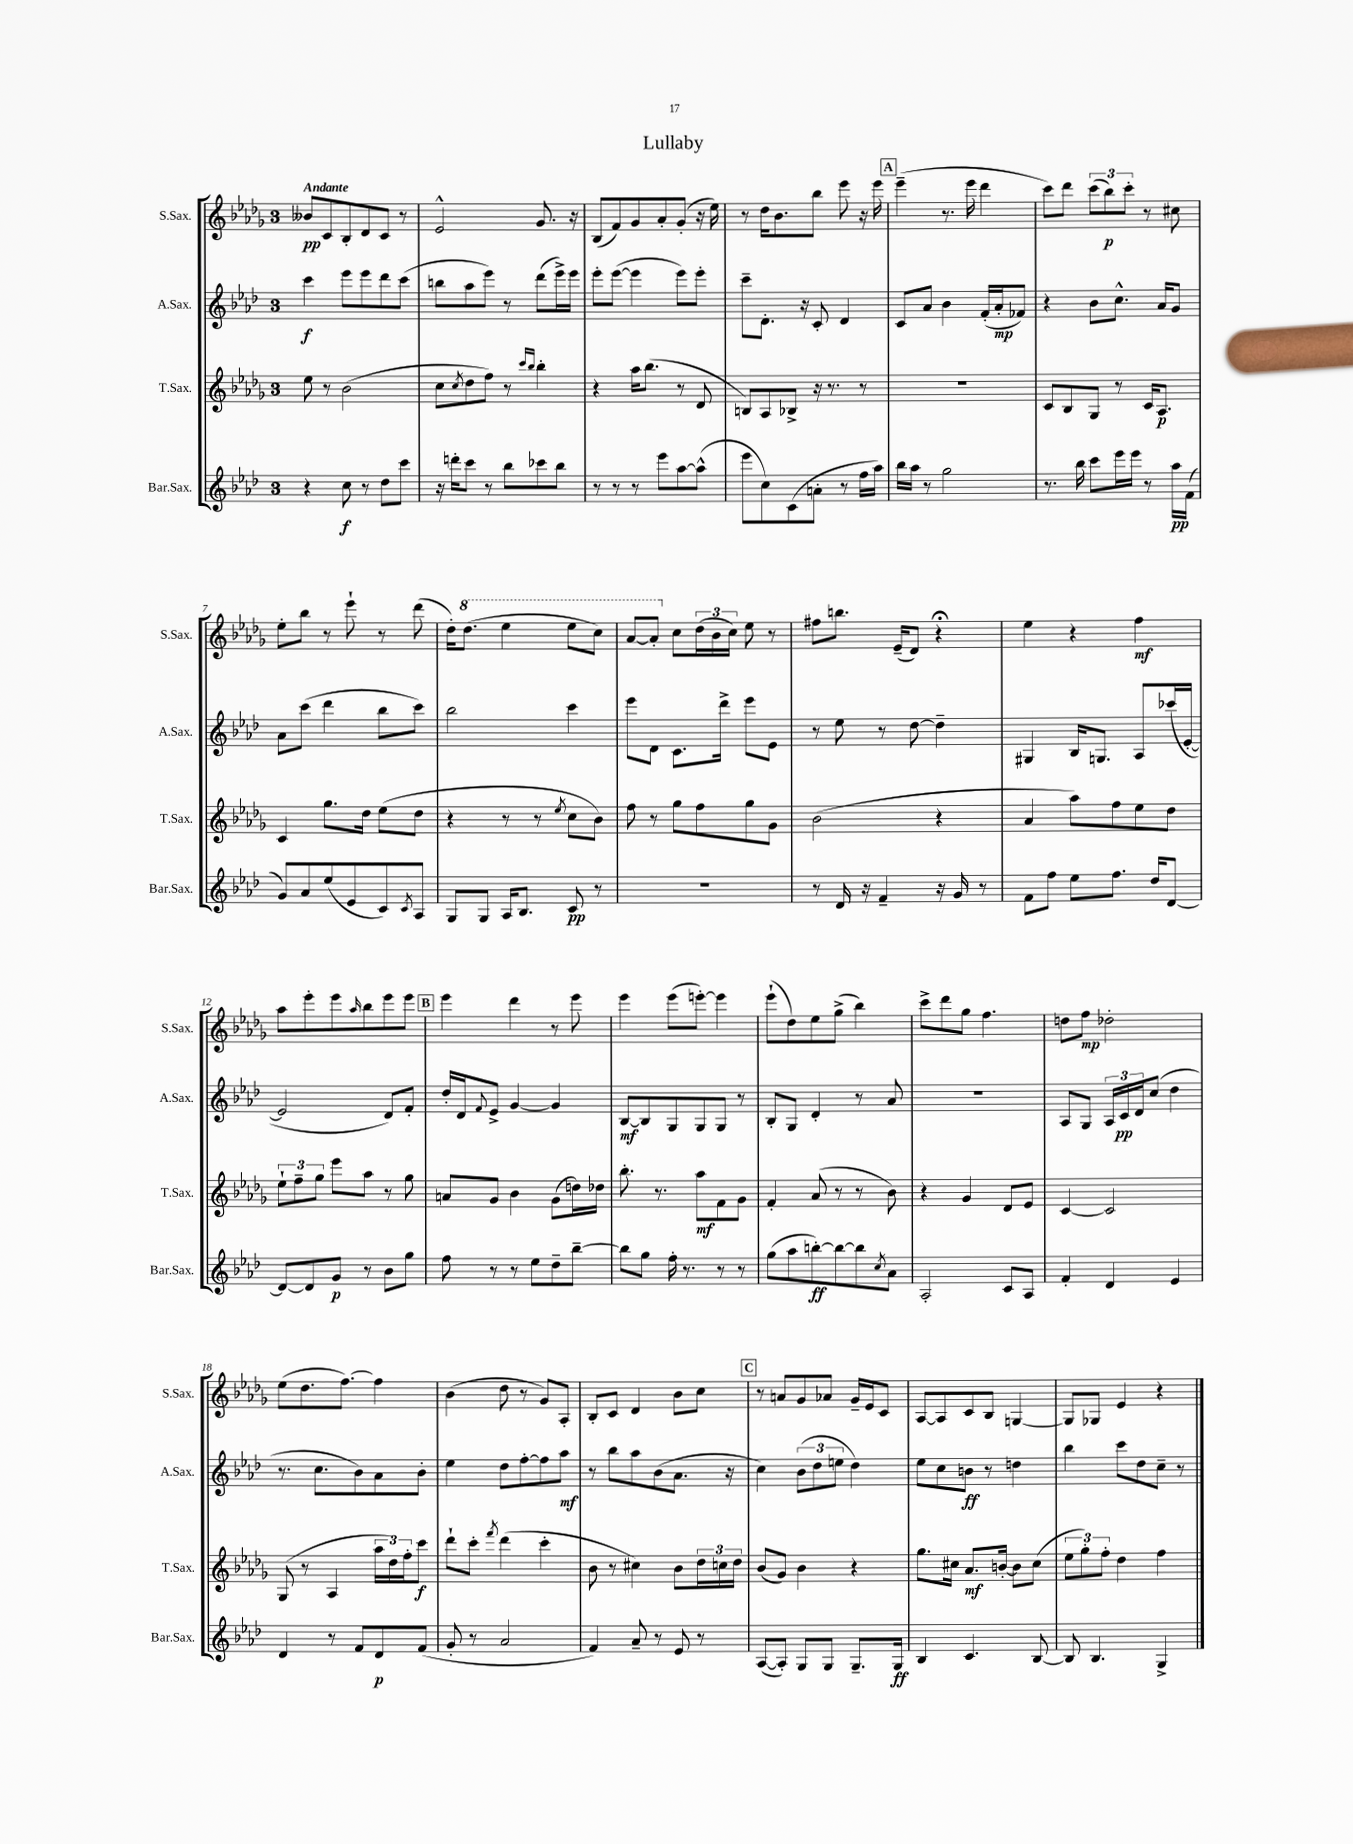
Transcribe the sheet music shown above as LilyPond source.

\header { title = "Lullaby" }
<<
\new StaffGroup <<
\new Staff = "s0" \with { instrumentName = "S.Sax." shortInstrumentName = "S.Sax." } {
    \clef treble \key des \major \once \override Staff.TimeSignature.style = #'single-digit \time 3/4 \tempo "Andante"
    beses'8\pp c'8 bes8-. des'8 c'8 r8 |
    ees'2-^ ges'8. r16 |
    bes8( f'8) ges'8 aes'8-. ges'8-.( r16 ees''16) |
    r8 des''16 bes'8. bes''8 ees'''8 r16 ees'''16 |
    \mark \markup { \box "A" } ees'''4--( r8. ees'''16 des'''4 |
    c'''8) des'''8 \tuplet 3/2 { c'''8( bes''8\p) c'''8-. } r8 cis''8 |
    ees''8-. bes''8 r8 ees'''8-! r8 des'''8( |
    des''16-.) \ottava #1 des'''8.( ees'''4 ees'''8 c'''8) |
    aes''8~ aes''8-. \ottava #0 c''8 \tuplet 3/2 { des''16( bes'16 c''16) } ees''8 r8 |
    fis''8 b''8. ees'16--( des'8) r4\fermata |
    ees''4 r4 f''4\mf |
    aes''8 ees'''8-. ees'''8 \grace { aes''16 } bes''8 ees'''8 ees'''8 |
    \mark \markup { \box "B" } ees'''4 des'''4 r8 ees'''8 |
    ees'''4 ees'''8( e'''8~-.) e'''4 |
    ees'''8-!( des''8) ees''8 ges''8->( bes''4) |
    c'''8-> des'''8 ges''8 f''4. |
    d''8 f''8\mp des''2-. |
    ees''8( des''8. f''8.~) f''4 |
    bes'4( des''8 r8 ges'8) aes8-. |
    bes8-. c'8 des'4 bes'8 c''8 |
    \mark \markup { \box "C" } r8 a'8 ges'8 aes'8 ges'16-- ees'16 c'8 |
    aes8~ aes8 c'8 bes8 g4~ |
    g8 ges8 ees'4 r4 \bar "|." |
}
\new Staff = "s1" \with { instrumentName = "A.Sax." shortInstrumentName = "A.Sax." } {
    \clef treble \key aes \major \once \override Staff.TimeSignature.style = #'single-digit \time 3/4
    c'''4\f ees'''8 ees'''8 des'''8 c'''8( |
    b''8 aes''8 ees'''8) r8 des'''8( ees'''16->) ees'''16 |
    ees'''8-. ees'''8~( ees'''4 ees'''8) ees'''8-. |
    c'''8-- des'8.-. r16 c'8-. des'4 |
    \mark \markup { \box "A" } c'8 aes'8 bes'4 f'16-.( aes'16-.\mp fes'8) |
    r4 bes'8 c''8.-^ aes'16 g'8 |
    aes'8 c'''8( des'''4 bes''8 c'''8) |
    bes''2 c'''4 |
    ees'''8 des'8 c'8. des'''16-> ees'''8 ees'8 |
    r8 ees''8 r8 des''8~ des''4-- |
    gis4 bes16 g8. aes8 ces'''16( ees'16~-. |
    ees'2 des'8) f'8-. |
    \mark \markup { \box "B" } des''16-. des'16 \appoggiatura { f'8 } ees'8-> g'4~ g'4 |
    bes8~\mf bes8 g8 g8 g8 r8 |
    bes8-. g8 des'4-. r8 aes'8 |
    R2. |
    aes8 g8 \tuplet 3/2 { aes16 c'16\pp des'16 } c''8( des''4 |
    r8. c''8. bes'8) aes'8 bes'8-. |
    ees''4 des''8 f''8~-. f''8 aes''8\mf |
    r8 bes''8 aes''8 bes'8( aes'8. r16 |
    \mark \markup { \box "C" } c''4) \tuplet 3/2 { bes'8( des''8 e''8 } des''4) |
    ees''8 c''8 b'8\ff r8 d''4 |
    bes''4 c'''8 des''8 c''8-- r8 \bar "|." |
}
\new Staff = "s2" \with { instrumentName = "T.Sax." shortInstrumentName = "T.Sax." } {
    \clef treble \key des \major \once \override Staff.TimeSignature.style = #'single-digit \time 3/4
    ees''8 r8 bes'2( |
    c''8 \acciaccatura { c''8 } des''8 f''8) r8 \grace { c'''16 bes''16 } bes''4-. |
    r4 aes''16 bes''8.( r8 des'8 |
    b8) aes8 bes8-> r16 r8. r8 |
    \mark \markup { \box "A" } R2. |
    c'8 bes8 ges8 r8 c'16 aes8.\p |
    c'4 ges''8. des''16 ees''8( des''8 |
    r4 r8 r8 \acciaccatura { ees''8 } c''8 bes'8) |
    f''8 r8 ges''8 f''8 ges''8 ges'8 |
    bes'2( r4 |
    aes'4 aes''8) f''8 ees''8 des''8 |
    \tuplet 3/2 { ees''8-! f''8-- ges''8 } ees'''8 aes''8 r8 ges''8 |
    \mark \markup { \box "B" } a'8 ges'8 bes'4 ges'8( d''16) des''16 |
    bes''8.-. r8. aes''8\mf f'8 ges'8 |
    f'4-. aes'8( r8 r8 bes'8) |
    r4 ges'4 des'8 ees'8 |
    c'4~ c'2 |
    ges8( r8 aes4 \tuplet 3/2 { aes''16 des''16) f''16-. } c'''8\f |
    des'''8-! c'''8-. \acciaccatura { f'''8 } des'''4( c'''4-. |
    bes'8 r8 cis''4) bes'8 \tuplet 3/2 { des''16 c''16 des''16 } |
    \mark \markup { \box "C" } bes'8( ges'8) bes'4 r4 |
    ges''8. cis''16 aes'8.\mf b'16~-. b'8 cis''8( |
    \tuplet 3/2 { ees''8 ges''8-.) f''8-. } des''4 f''4 \bar "|." |
}
\new Staff = "s3" \with { instrumentName = "Bar.Sax." shortInstrumentName = "Bar.Sax." } {
    \clef treble \key aes \major \once \override Staff.TimeSignature.style = #'single-digit \time 3/4
    r4 c''8\f r8 des''8 c'''8 |
    r16 d'''16-. c'''8 r8 bes''8 ces'''8 bes''8 |
    r8 r8 r8 ees'''8 aes''8~ aes''8-^( |
    ees'''8 c''8) c'8( a'8-. r8 f''16 aes''16) |
    \mark \markup { \box "A" } bes''16 aes''16 r8 g''2 |
    r8. bes''16 c'''8 ees'''16 ees'''16 r8 aes''16\pp f'16( |
    g'8) aes'8 ees''8( ees'8 c'8) \acciaccatura { c'8 } aes8 |
    g8 g8 aes16 bes8. c'8\pp r8 |
    R2. |
    r8 des'16 r16 f'4-- r16 g'16 r8 |
    f'8 f''8 ees''8 f''8. des''16 des'8~ |
    des'8~ des'8 g'8\p r8 bes'8 g''8 |
    \mark \markup { \box "B" } f''8 r8 r8 ees''8 des''8-- bes''8~-- |
    bes''8 g''8 f''16-. r8. r8 r8 |
    g''8( aes''8 b''8~-.\ff) b''8~ b''8 \acciaccatura { c''8 } aes'8 |
    aes2-. c'8 aes8 |
    f'4-. des'4 ees'4 |
    des'4 r8 f'8 des'8\p f'8( |
    g'8-. r8 aes'2 |
    f'4) aes'8-- r8 ees'8 r8 |
    \mark \markup { \box "C" } aes8~( aes8-.) g8 g8 g8.-- g16\ff |
    bes4 c'4. bes8~ |
    bes8 bes4. g4-> \bar "|." |
}
>>
>>
